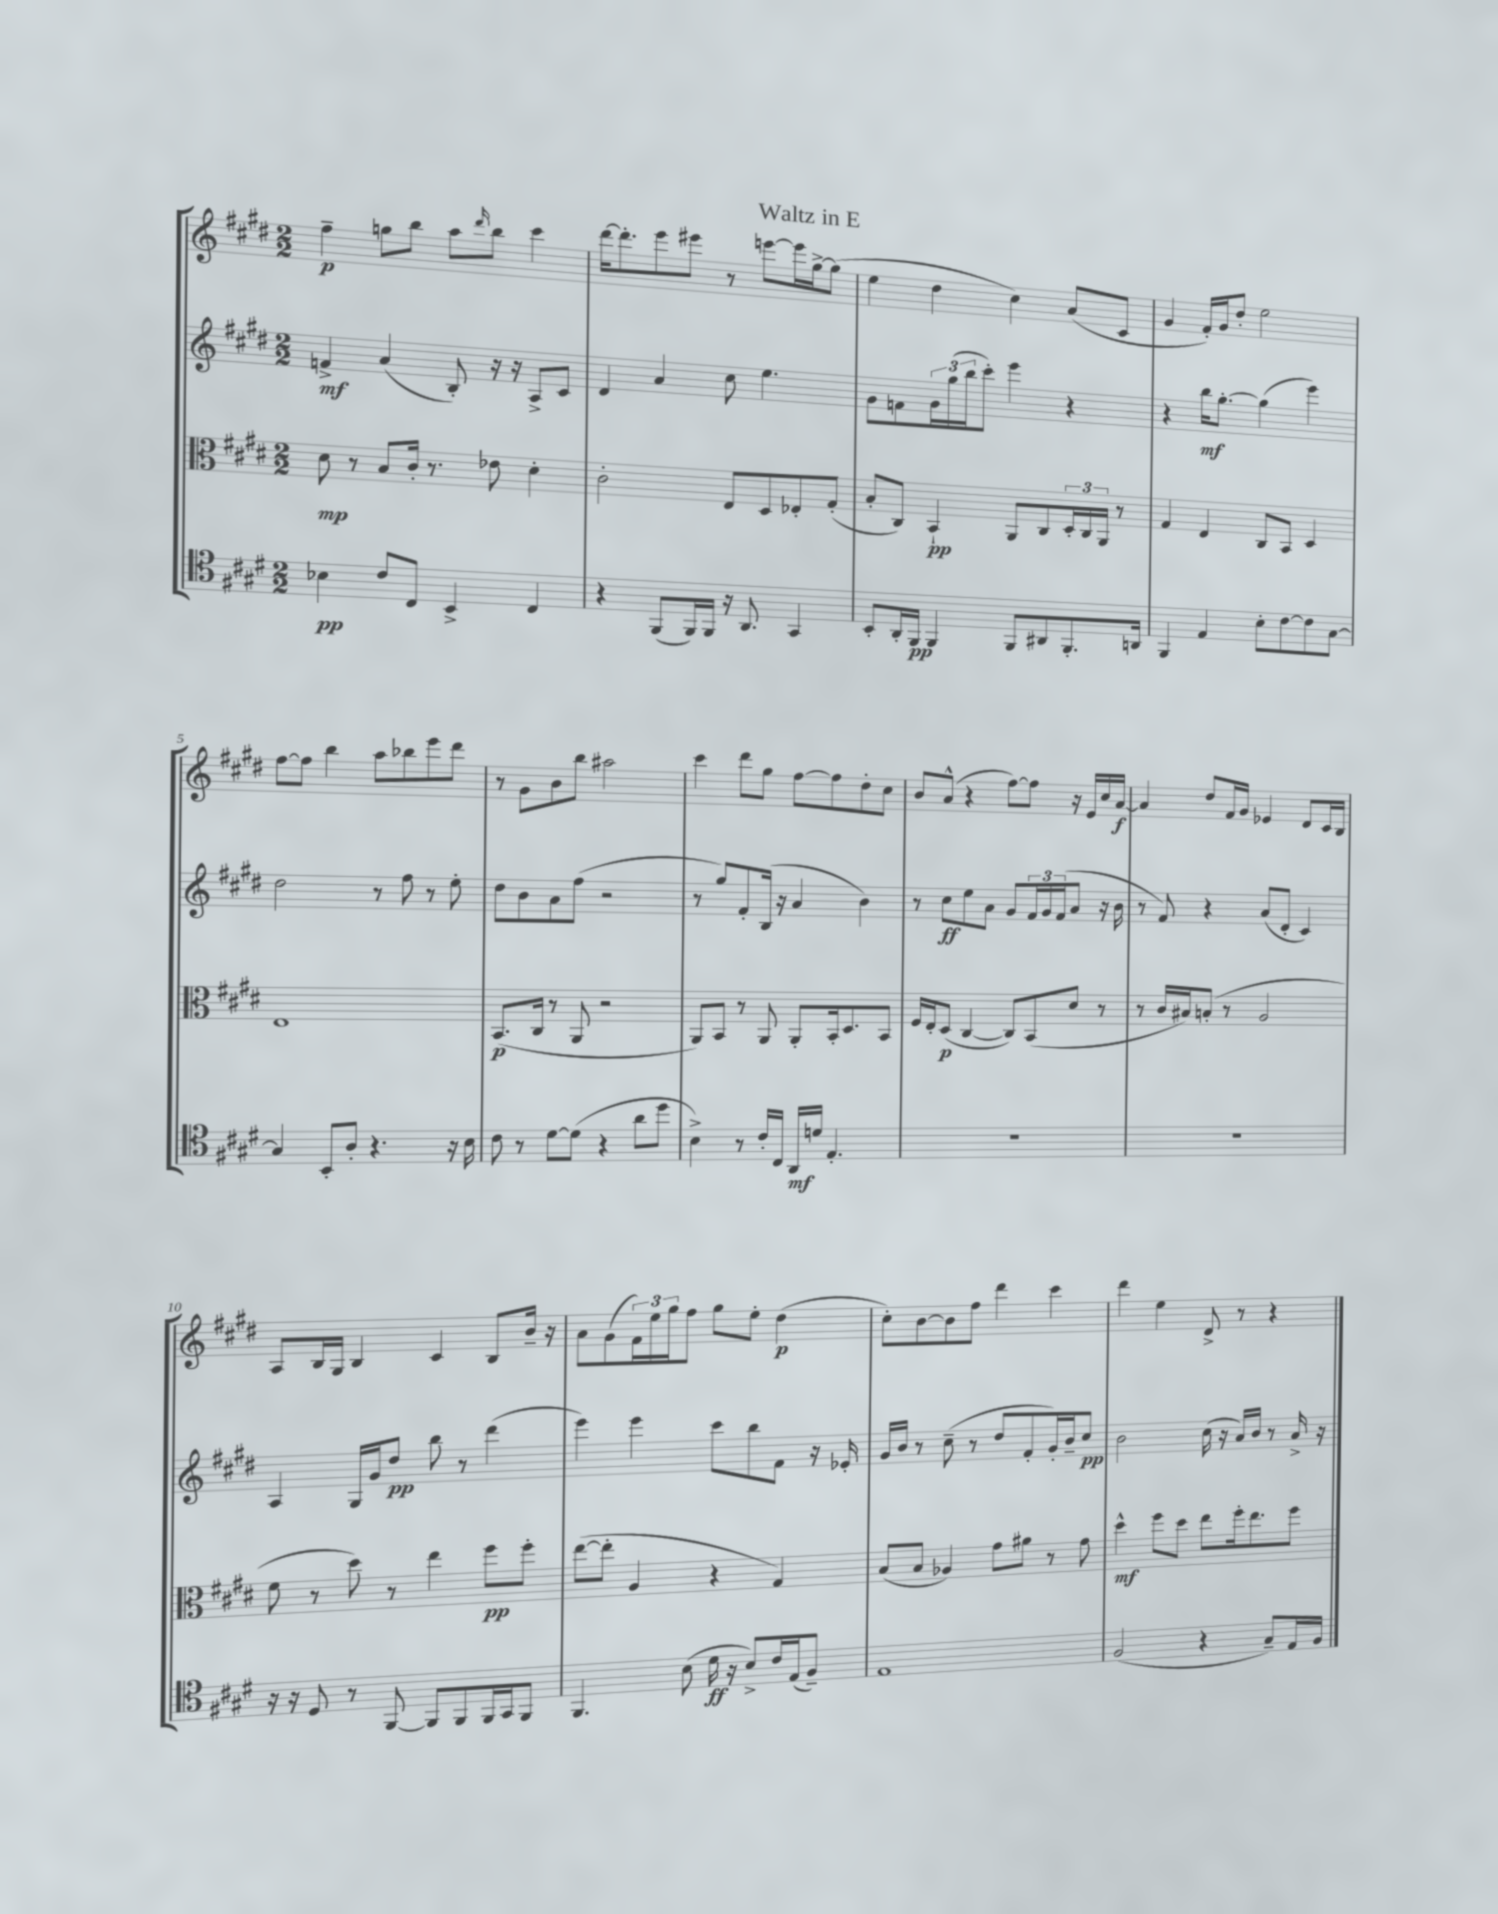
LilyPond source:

\header { title = "Waltz in E" }
<<
\new StaffGroup <<
\new Staff = "s0" {
    \clef treble \key e \major \numericTimeSignature \time 2/2
    fis''4--\p g''8 b''8 a''8 \grace { dis'''16 } b''8 cis'''4 |
    dis'''16~ dis'''8.-. e'''8 eis'''8 r8 e'''8~ e'''16 gis''16~-> gis''8( |
    e''4 dis''4 cis''4) a'8( cis'8 |
    gis'4 fis'16-.) gis'16 dis''8-. e''2 |
    fis''8~ fis''8 b''4 a''8 bes''8 e'''8 dis'''8 |
    r8 gis'8 b'8 b''8 ais''2 |
    cis'''4 dis'''8 gis''8 fis''8~ fis''8 dis''8-. cis''8 |
    b'8 a'8-^( r4 fis''8~) fis''8 r16 e'16 cis''16 a'16~\f |
    a'4 dis''8 fis'16 gis'16 ees'4 dis'8 cis'16 b16 |
    a8 b16 gis16 b4 cis'4 b8 b'16-- r16 |
    a'8 gis'8( \tuplet 3/2 { fis'16) e''16 gis''16 } fis''8 gis''8 e''8-. dis''4\p( |
    cis''8-.) b'8~ b'8 fis''8 dis'''4 cis'''4 |
    dis'''4 e''4 dis'8-> r8 r4 \bar "|." |
}
\new Staff = "s1" {
    \clef treble \key e \major \numericTimeSignature \time 2/2
    f'4->\mf a'4( b8-.) r16 r16 a8-> cis'8 |
    dis'4 a'4 cis''8 e''4. |
    gis'8 f'8 \tuplet 3/2 { gis'16 gis''16( b''16 } cis'''8-.) e'''4 r4 |
    r4 b''16\mf gis''8.~-. gis''4( e'''4) |
    dis''2 r8 fis''8 r8 e''8-. |
    dis''8 b'8 a'8 fis''8( r2 |
    r8 gis''8) fis'8-. b16( r16 a'4 b'4) |
    r8 cis''8\ff e''8 a'8 gis'8 \tuplet 3/2 { fis'16 gis'16 fis'16( } a'8 r16 b'16 |
    r8 fis'8) r4 a'8( dis'8-. cis'4) |
    a4 gis16 gis'16 dis''8\pp b''8 r8 dis'''4( |
    e'''4) e'''4 cis'''8 b''8 fis'8 r16 ees'16-. |
    gis'16 b'16 r8 cis''8--( r8 dis''8 fis'8-. gis'16-.) b'16-- cis''8\pp |
    b'2 cis''16( r16 a'16) b'16 r8 a'16-> r16 \bar "|." |
}
\new Staff = "s2" {
    \clef alto \key e \major \numericTimeSignature \time 2/2
    dis'8\mp r8 b8 cis'16-. r8. ees'8 dis'4-. |
    cis'2-. e8 dis8 ees8-. gis8-.( |
    b8-. cis8) b,4-!\pp a,8 cis8 \tuplet 3/2 { dis16-. cis16 a,16 } r8 |
    gis4 e4 cis8 b,8 dis4 |
    e1 |
    b,8.\p( cis16 r8 a,8 r2 |
    a,8) b,8 r8 a,8 a,8-. b,16-. dis8. b,8 |
    fis16 e16-. dis8\p( cis4~ cis8) b,8( dis'8 r8 |
    r8 cis'16 bis16) b8-.( r8 a2 |
    fis'8 r8 dis''8) r8 e''4 fis''8\pp fis''8-. |
    e''8~( e''8-. a4 r4 gis4) |
    b8( b8 aes4) gis'8 ais'8 r8 gis'8 |
    dis''4-^\mf fis''8 dis''8 e''8 fis''16-. e''8. fis''8 \bar "|." |
}
\new Staff = "s3" {
    \clef tenor \key e \major \numericTimeSignature \time 2/2
    bes4\pp cis'8 cis8 b,4-> cis4 |
    r4 fis,8( fis,16) fis,16 r16 a,8. gis,4 |
    b,8-. a,16-. fis,16\pp fis,4 fis,8 ais,8 fis,8.-. a,16 |
    fis,4 e4 b8-. cis'8~ cis'8 gis8~ |
    gis4 b,8-. a8-. r4. r16 b16 |
    cis'8 r8 dis'8~ dis'8( r4 a'8 dis''8 |
    b4->) r8 cis'16-. cis16 a,16\mf d'16 e4.-. |
    R1 |
    R1 |
    r16 r16 dis8 r8 fis,8~ fis,8 fis,8 fis,16 gis,16 fis,8 |
    fis,4. b8( dis'16\ff r16 b8->) cis'16 e16( fis8--) |
    e1 |
    fis2( r4 gis8--) e16 fis16 \bar "|." |
}
>>
>>
